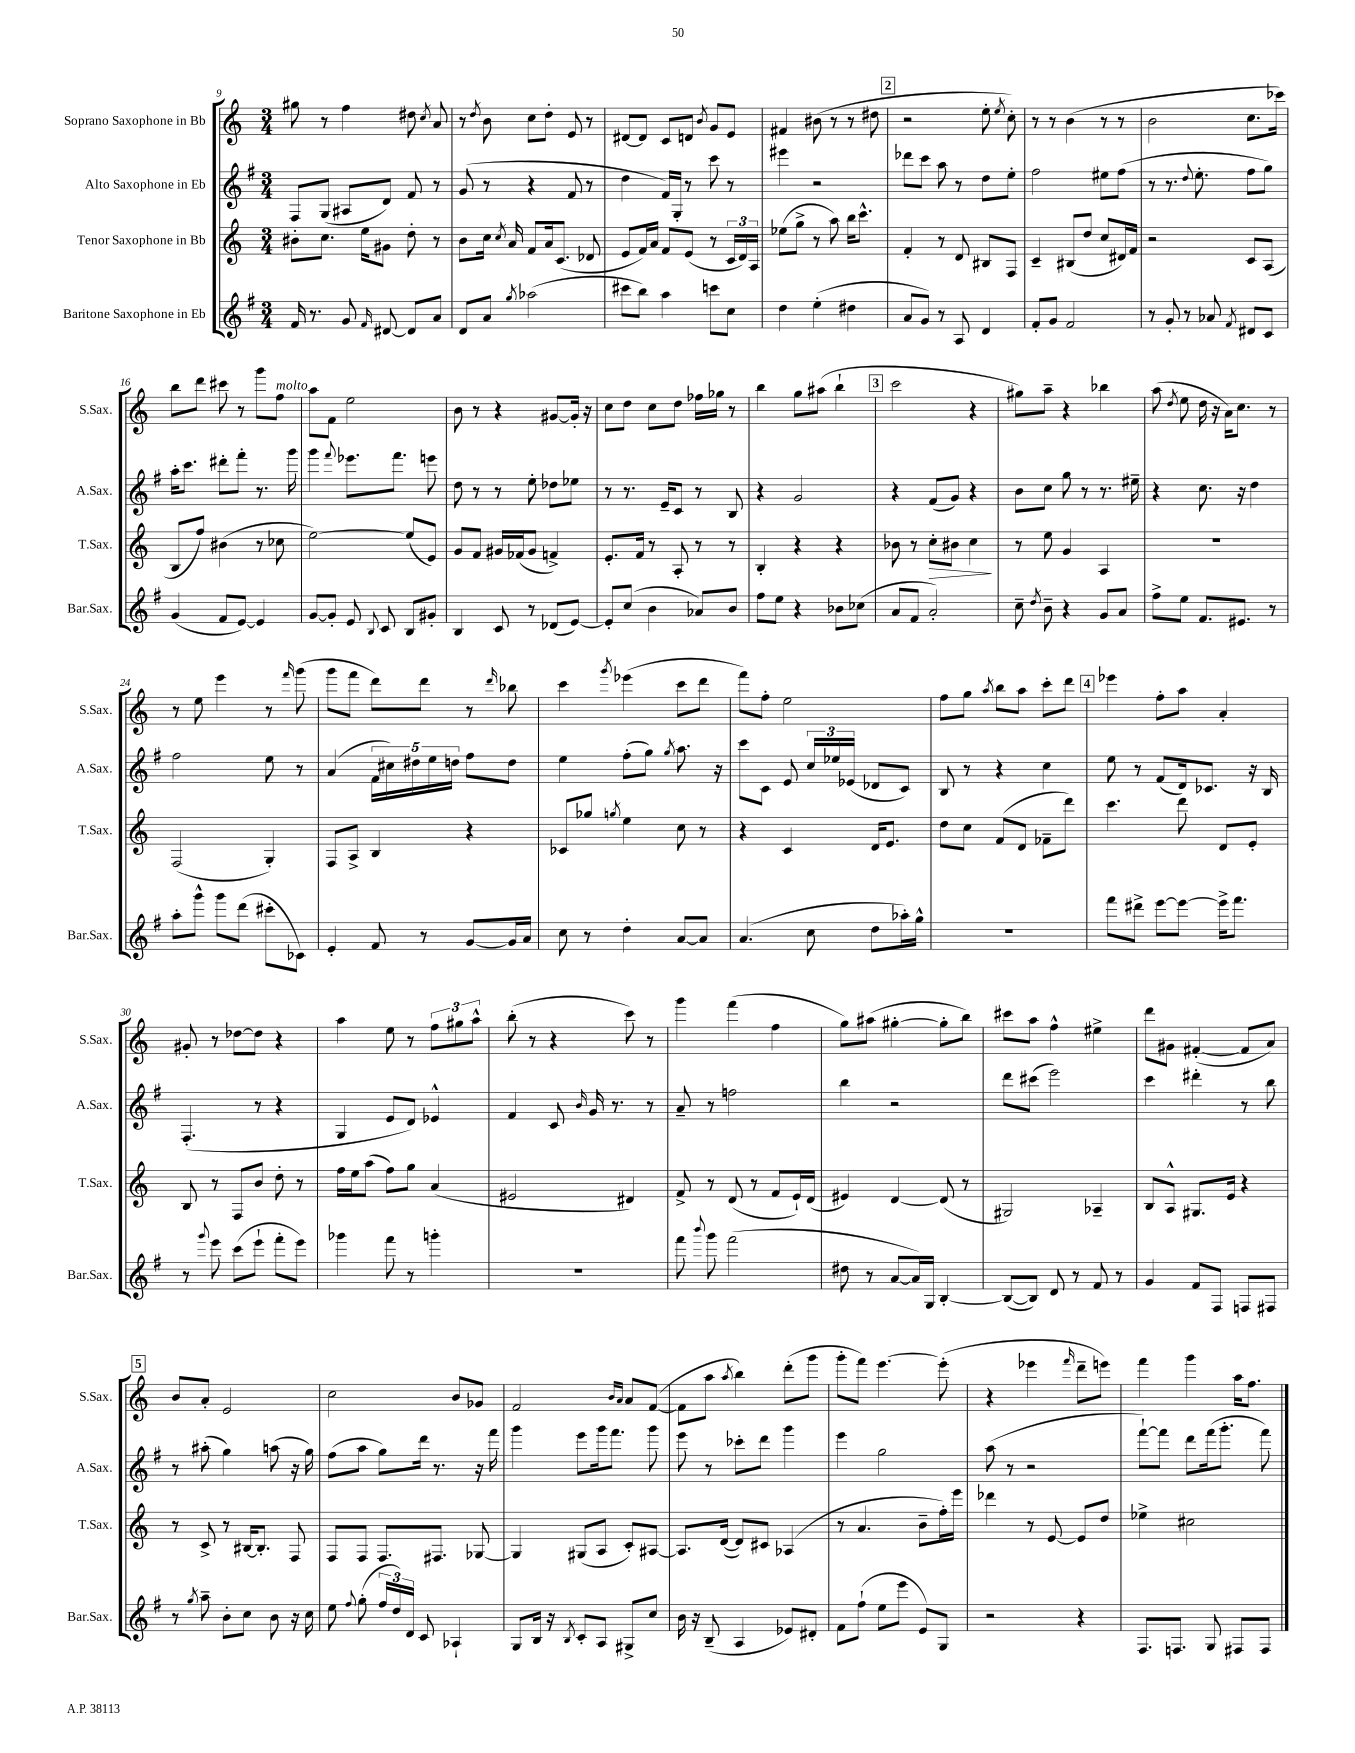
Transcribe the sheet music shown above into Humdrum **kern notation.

**kern	**kern	**kern	**kern
*staff4	*staff3	*staff2	*staff1
*clefG2	*clefG2	*clefG2	*clefG2
*k[f#]	*k[]	*k[f#]	*k[]
*M3/4	*M3/4	*M3/4	*M3/4
16f#	8b#'	8F#	8gg#
8.r	.	.	.
.	8.cc	(8G	8r
8g	.	8A#	4ff
.	16ee	.	.
16qqf#	.	.	.
[8d#	8g#	8d)	.
8d#]	8dd'	8f#	8dd#
.	.	.	8qcc
8a	8r	8r	8a
=	=	=	=
8d	8b	(8g	8r
.	.	.	8qdd
8a	16cc	8r	8b
.	8qcc	.	.
.	16a	.	.
8qgg	.	.	.
(2aa-	8f	4r	8cc
.	16a	.	8dd'
.	(8.c	.	.
.	.	8f#	8e
.	8d-	8r	8r
=	=	=	=
8ccc#	8e	4dd	[8d#
8bb)	16f)	.	8d#]
.	16a	.	.
4aa	8f	16f#)	8c
.	.	16G'	.
.	(8e	8r	8d
.	.	.	8qb
8ccc	8r	8ccc	8g
8cc	24c	8r	8e
.	24d)	.	.
.	24A	.	.
=	=	=	=
4dd	(8ee-	4eee#	4f#
.	8gg^	.	.
(4ee'	8r	2r	(8b#
.	8aa)	.	8r
4dd#	16bb	.	8r
.	8.ccc^^	.	.
.	.	.	8dd#
=	=	=	=
8a	4f'	8ddd-	2r
8g)	.	8ccc	.
8r	8r	8aa	.
8A	8d	8r	.
4d	8B#	8dd	8ee'
.	.	.	8qee
.	8F	8ee'	8cc')
=	=	=	=
8f#'	4c~	2ff#	8r
8g	.	.	8r
2f#	(8B#	.	(4b
.	8dd	.	.
.	8cc	8ee#	8r
.	16d#)	(8ff#	8r
.	16f	.	.
=	=	=	=
8r	2r	8r	2b
8g'	.	8.r	.
8r	.	.	.
.	.	8qqdd	.
.	.	8.ee'	.
8a-	.	.	.
8qf#	.	.	.
8d#	8c	8ff#	8.cc
8c	(8A	8gg)	.
.	.	.	16ccc-)
=	=	=	=
(4g	8B	16aa'	8bb
.	.	8.ccc	.
.	8ff)	.	8ddd
8f#	(4b#	8ddd#'	8ccc#
[8e)	.	8fff#'	8r
4e]	8r	8.r	8ggg
.	8cc-	.	8ff
.	.	16ggg	.
=	=	=	=
[8g	[2ee)	4ggg	8aa
8g']	.	.	8f
.	.	8qqfff#	.
8e	.	8.eee-	2ee
8qqB	.	.	.
8c	.	.	.
.	.	8.fff#	.
8B	(8ee]	.	.
8g#'	8e)	8eee	.
=	=	=	=
4B	8g	8dd	8b
.	8f	8r	8r
8c	16g#	8r	4r
.	(16f-	.	.
8r	8g#	8ee'	.
(8d-	4f^)	8dd-	[8g#
[8e)	.	8ee-	16g#']
.	.	.	16r
=	=	=	=
8e']	8.e'	8r	8cc
(8cc	.	8.r	8dd
.	16f	.	.
4b	8r	.	8cc
.	.	16e~	.
.	8A'	8c	8dd
8a-)	8r	8r	16ff-
.	.	.	16gg-
8b	8r	8B	8r
=	=	=	=
8ff#	4B'	4r	4bb
8ee	.	.	.
4r	4r	2g	8gg
.	.	.	(8aa#
8b-	4r	.	4bb`
(8cc-	.	.	.
=	=	=	=
8a	8b-	4r	2ccc
8f#	8r	.	.
2a')	8cc'	(8f#	.
.	8b#	8g)	.
.	4cc	4r	4r
=	=	=	=
8cc~	8r	8b	8gg#)
8qdd	.	.	.
8b~	8ee	8cc	8aa~
4r	4g	8gg	4r
.	.	8r	.
8g	4A	8.r	4bb-
8a	.	.	.
.	.	16ee#~	.
=	=	=	=
8ff#^	2.r	4r	(8aa
.	.	.	8qdd
8ee	.	.	8ee
8.f#	.	8.cc	16dd
.	.	.	16r
.	.	.	16a)
8.e#	.	16r	8.cc
.	.	4dd	.
8r	.	.	8r
=	=	=	=
8aa'	(2F	2ff#	8r
8ggg^^	.	.	8ee
8ggg	.	.	4eee
(8ddd	.	.	.
8ccc#'	4G')	8ee	8r
.	.	.	16qqfff
8c-)	.	8r	(8ggg
=	=	=	=
4e'	8F	(4a	8ggg
.	8A^	.	8fff
8f#	4B	20f#	8ddd)
.	.	20cc#)	.
.	.	20dd#	.
8r	.	.	8ddd
.	.	20ee	.
.	.	20dd	.
[8g	4r	8ff#	8r
.	.	.	16qqddd
16g]	.	8dd	8bb-
16a	.	.	.
=	=	=	=
8cc	8c-	4ee	4ccc
8r	8gg-	.	.
.	8qgg	.	8qggg
4dd'	4ee	(8ff#'	(4eee-
.	.	8gg)	.
.	.	8qgg	.
[8a	8cc	8.aa	8ccc
8a]	8r	.	8ddd
.	.	16r	.
=	=	=	=
(4.a	4r	8ccc	8fff)
.	.	8c	8ff'
.	4c	8e	2ee
8cc	.	24cc	.
.	.	24ee-	.
.	.	(24e-	.
8dd	16d	8d-	.
.	8.e	.	.
16aa-')	.	8c)	.
16gg^^	.	.	.
=	=	=	=
2.r	8dd	8B	8ff
.	8cc	8r	8gg
.	.	.	8qaa
.	(8f	4r	8bb
.	8d	.	8aa
.	8f-~	4cc	8ccc'
.	8ddd)	.	8ddd
=	=	=	=
8fff#	4.ccc	8ee	4eee-
8ddd#^	.	8r	.
[8eee	.	(8f#	8ff'
8eee_	8ddd	16d)	8aa
.	.	8.c-	.
16eee^]	8d	.	4a'
8.fff#	.	.	.
.	8e'	16r	.
.	.	16B	.
=	=	=	=
8r	8B	(4.F#'	8g#'
8qqggg	.	.	.
8eee	8r	.	8r
(8ccc	8F	.	[8dd-
8eee`	8b	8r	8dd-]
8fff#'	8dd'	4r	4r
8eee)	8r	.	.
=	=	=	=
4ggg-	16ff	4G	4aa
.	16ee	.	.
.	(8aa	.	.
8fff#	8ff)	8e	8ee
8r	8gg	8d)	8r
4ggg'	(4a	4e-^^	12ff
.	.	.	12gg#
.	.	.	12aa^^
=	=	=	=
2.r	2e#	4f#	(8bb'
.	.	.	8r
.	.	8c	4r
.	.	16qqb	.
.	.	16g	.
.	.	8.r	.
.	4d#)	.	8ccc)
.	.	8r	8r
=	=	=	=
8fff#	8f^	8a~	4ggg
8qqbbb	.	.	.
8ggg	8r	8r	.
(2fff#	(8d	2ff	(4fff
.	8r	.	.
.	8f	.	4ff
.	16e`)	.	.
.	(16d	.	.
=	=	=	=
8dd#	4e#)	4bb	8gg)
8r	.	.	(8aa#
[8a	[4d	2r	[4gg#'
16a])	.	.	.
16G	.	.	.
[4B'	(8d]	.	8gg#']
.	8r	.	8bb)
=	=	=	=
(8B_	2G#)	8ddd	8ccc#
8B])	.	(8ccc#	8aa
8d	.	2eee)	4ff^^
8r	.	.	.
8f#	4A-~	.	4ee#^
8r	.	.	.
=	=	=	=
4g	8B	4ccc	8ddd
.	8A^^	.	8g#
8f#	8.G#	4ddd#'	([4f#'
8F#	.	.	.
.	16e	.	.
8F	4r	8r	8f#]
8F#	.	8bb	8a)
=	=	=	=
8r	8r	8r	8b
8qgg	.	.	.
8aa~	8c^	(8aa#'	8a'
8b'	8r	4gg)	2e
8cc	[16B#	.	.
.	8.B#']	.	.
8b	.	(8aa	.
16r	8F	16r	.
16cc	.	16gg)	.
=	=	=	=
8ee	8F	(8ff#	2cc
8qqff#	.	.	.
(8gg'	8F	8aa	.
24ff#	8.F	8gg)	.
24dd)	.	.	.
24d	.	.	.
8c	.	16ddd	.
.	8.F#	8.r	.
4A-`	.	.	8b
.	[8G-	16r	8g-
.	.	16fff#	.
=	=	=	=
8G	4G-]	4ggg	2f
16B	.	.	.
16r	.	.	.
8qB	.	.	.
8c'	(8G#	8eee	.
8A	8A	16ggg	.
.	.	8.fff#	.
.	.	.	16qqb
.	.	.	16qqa
8G#^	8c')	.	8a
8cc	[8A#	8ggg	([8f
=	=	=	=
16b	8.A#]	8eee	8f]
16r	.	.	.
(8B~	.	8r	8aa
.	([16d	.	.
.	.	.	8qaa
4A	8d])	8ccc-'	4bb)
.	8c#	8ddd	.
8e-)	(4A-	4ggg	(8ddd'
8d#'	.	.	8ggg
=	=	=	=
8f#	8r	4eee	8ggg'
(8ff#`	4.a	.	8fff)
8ee	.	2gg	[4.eee
8eee	.	.	.
8e)	8b~	.	.
8G	16ff')	.	(8eee']
.	16eee	.	.
=	=	=	=
2r	4ddd-	(8aa	4r
.	.	8r	.
.	8r	2r	4eee-
.	[8e	.	.
.	.	.	16qqfff
4r	8e]	.	8ddd~
.	8dd	.	8eee)
=	=	=	=
8.F#	4ee-^	[8fff#`)	4fff
.	.	8fff#]	.
8.F	.	.	.
.	2cc#	8ddd	4ggg
8G	.	(16fff#	.
.	.	8.ggg'	.
8F#	.	.	16aa
.	.	.	8.ff
8F#	.	8fff#)	.
==	==	==	==
*-	*-	*-	*-
